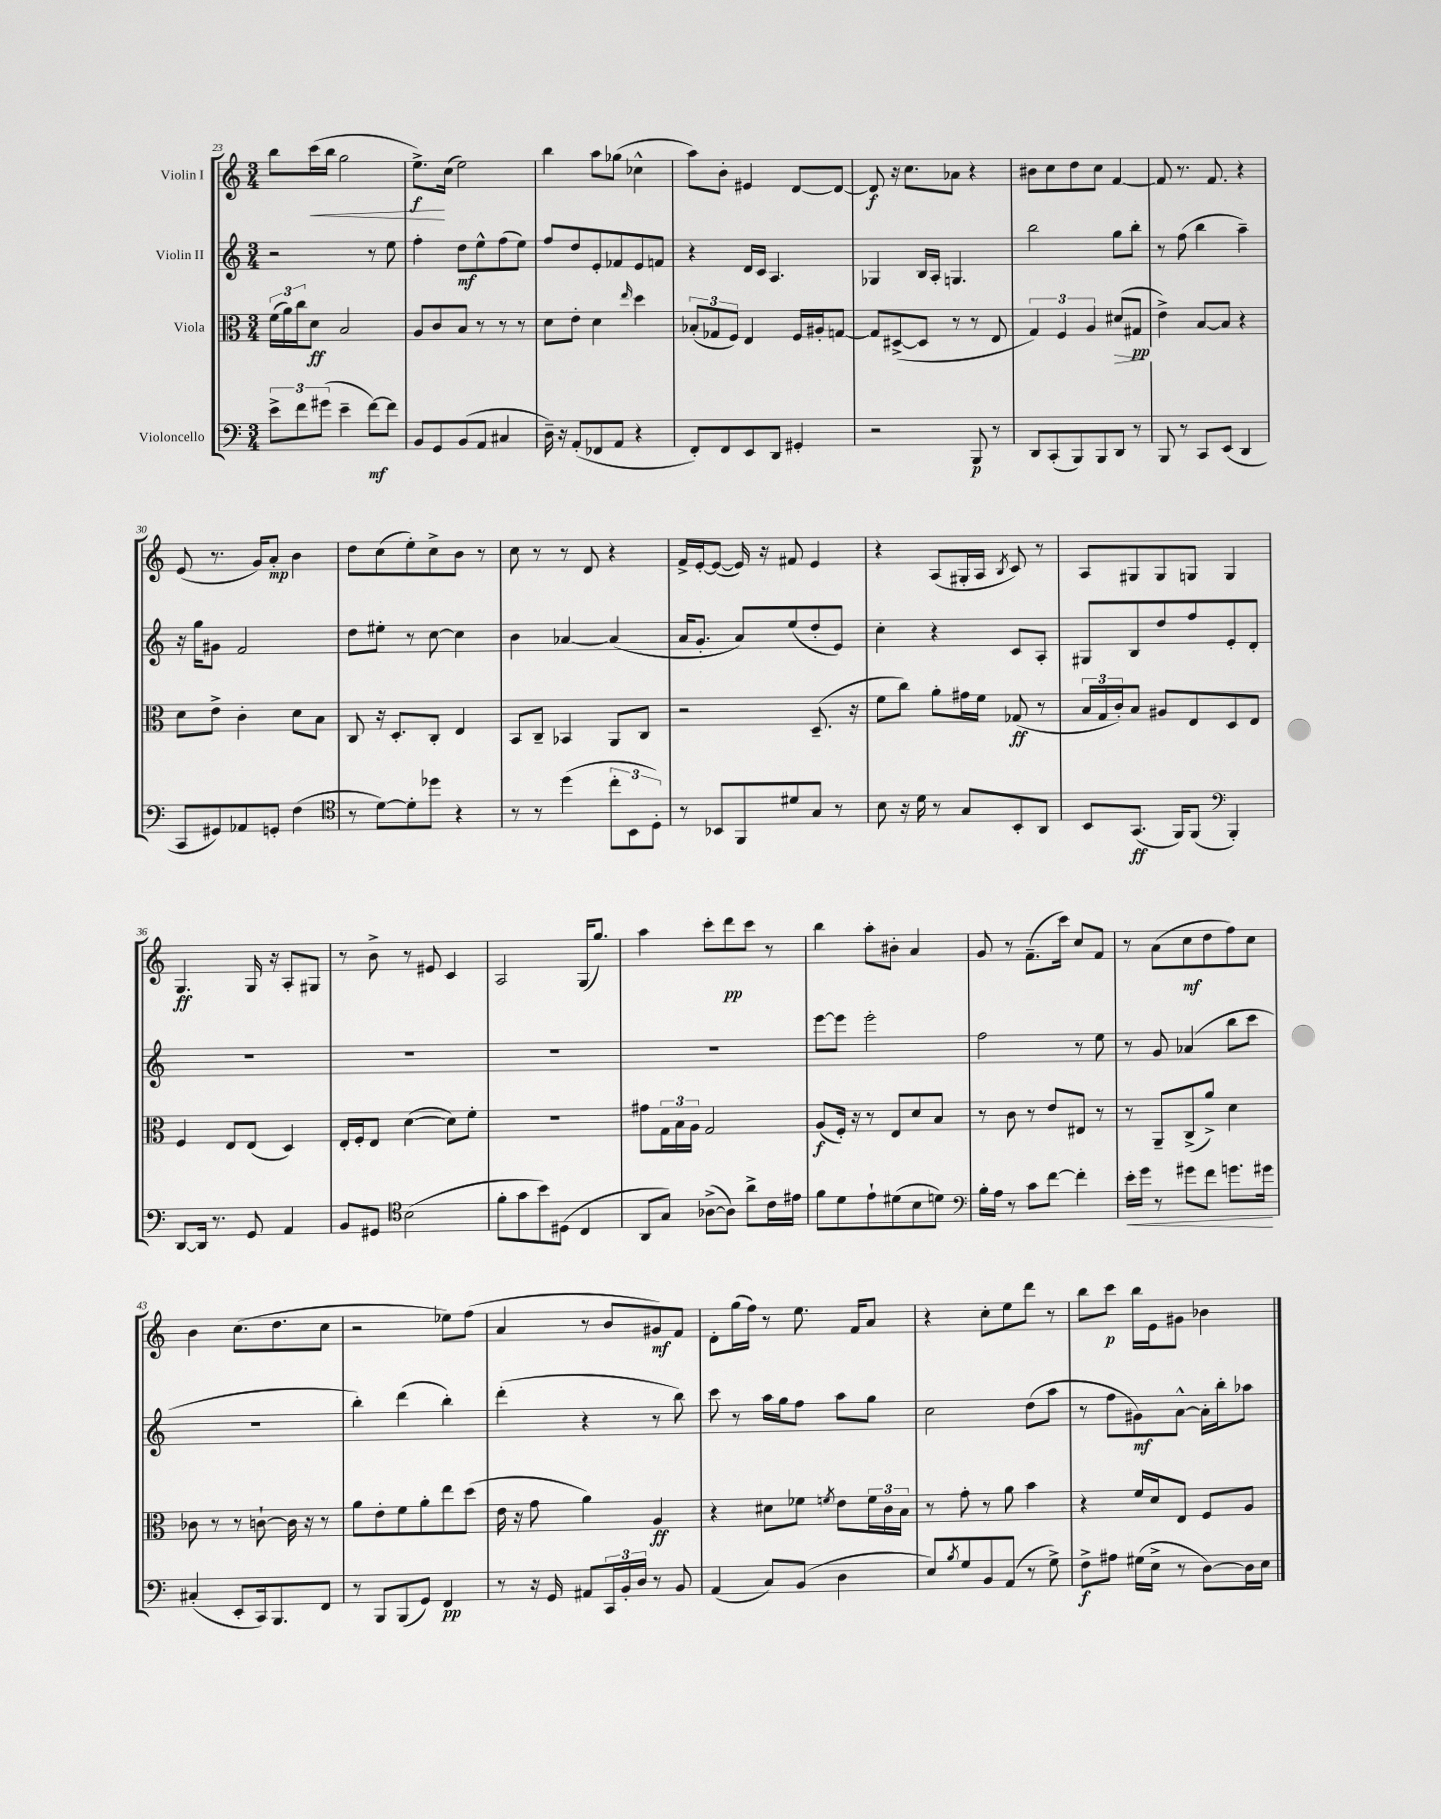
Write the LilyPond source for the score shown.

<<
\new StaffGroup <<
\new Staff = "s0" \with { instrumentName = "Violin I" } {
    \clef treble \key c \major \numericTimeSignature \time 3/4
    b''8 c'''16\<( b''16 g''2 |
    e''8.->\f\!) c''16( e''2) |
    b''4 a''8 ges''8( ces''4-^ |
    a''8) b'8-. eis'4 d'8~ d'8~ |
    d'8\f r16 c''8. aes'8 r4 |
    bis'8 c''8 d''8 c''8 f'4~ |
    f'8 r8. f'8. r4 |
    e'8( r8. g'16) a'8-.\mp b'4 |
    d''8 c''8( e''8-.) c''8-> b'8 r8 |
    c''8 r8 r8 d'8 r4 |
    f'16-> e'16~-. e'8~( e'16) r16 fis'8 e'4 |
    r4 a8( gis16-. a16 \acciaccatura { b8 } c'8) r8 |
    a8 gis8 gis8 g8 g4 |
    g4.\ff g16 r16 a8-. gis8 |
    r8 b'8-> r8 eis'8 c'4 |
    a2 g16( g''8.) |
    a''4 c'''8-. d'''8\pp c'''8 r8 |
    b''4 a''8-. bis'8-. a'4 |
    g'8 r8 f'8.--( c'''16) c''8 f'8 |
    r8 a'8( c''8\mf d''8 f''8) c''8 |
    b'4 c''8.( d''8. c''8 |
    r2 ees''8) f''8( |
    a'4 r8 b'8 gis'8\mf) f'8 |
    d'8-. g''16( f''16) r8 e''8. f'16 a'8 |
    r4 c''8-. e''8 d'''8 r8 |
    b''8 c'''8\p b''16 e'16 gis'8 bes'4 \bar "|." |
}
\new Staff = "s1" \with { instrumentName = "Violin II" } {
    \clef treble \key c \major \numericTimeSignature \time 3/4
    r2 r8 e''8 |
    f''4-. d''8\mf e''8-^ f''8( e''8) |
    f''8 d''8 e'8-. fes'8 e'8 f'8 |
    r4 d'16 c'16 a4. |
    ges4 b16 a16-. g4. |
    b''2 g''8 b''8-. |
    r8 f''8( b''4 a''4--) |
    r16 g''16 gis'8 f'2 |
    d''8 eis''8-. r8 c''8~ c''4 |
    b'4 aes'4~ aes'4( |
    a'16 g'8.-. a'8) e''8( d''8-. e'8) |
    c''4-. r4 c'8 a8-. |
    gis8 b8 d''8 f''8 e'8-. d'8-. |
    R2. |
    R2. |
    R2. |
    R2. |
    e'''8~ e'''8 e'''2-. |
    f''2 r8 e''8 |
    r8 g'8 aes'4( b''8 c'''8 |
    R2. |
    b''4-.) d'''4( b''4-.) |
    d'''4-.( r4 r8 b''8) |
    c'''8 r8 a''16 g''16 f''8 a''8 g''8 |
    c''2 d''8( a''8 |
    r8 f''8 gis'8\mf) a'8~-^ a'16-. b''16-. aes''8 \bar "|." |
}
\new Staff = "s2" \with { instrumentName = "Viola" } {
    \clef alto \key c \major \numericTimeSignature \time 3/4
    \tuplet 3/2 { f'16( a'16) c''16 } d'8\ff b2 |
    a8 c'8 b8 r8 r8 r8 |
    d'8 e'8-. d'4 \grace { e''16 } d''4 |
    \tuplet 3/2 { bes8-.( ges8 f8) } e4 f16 ais16-. g8~ |
    g8 dis8~->( dis8 r8 r8 e8 |
    \tuplet 3/2 { g4) f4 a4 } dis'8\>( gis8\pp\! |
    e'4->) b8~ b8 r4 |
    d'8 e'8-> c'4-. d'8 b8 |
    c8 r16 d8.-. c8-. e4 |
    b,8 c8-- bes,4 a,8 c8 |
    r2 d8.--( r16 |
    f'8 c''8) a'8-. gis'16 f'16 ges8\ff( r8 |
    \tuplet 3/2 { b16 g16 c'16-.) } b8 ais8 e8 d8 e8 |
    f4 e8 e8( d4) |
    e16-. f16-. e8 d'4~( d'8) f'8-. |
    R2. |
    gis'8 \tuplet 3/2 { g16 b16 a16 } g2 |
    a8\f( f16-.) r16 r8 e8 d'8 b8 |
    r8 c'8 r8 e'8 eis8 r8 |
    r8 a,8-- c8->( a'8->) d'4 |
    ces'8 r8 r8 c'8~-! c'16 r16 r8 |
    a'8 e'8-. f'8 a'8-. e''8 d''8( |
    e'16 r16 g'8 a'4) a4\ff |
    r4 dis'8 fes'8 \acciaccatura { f'8 } e'8 \tuplet 3/2 { f'16 c'16 b16 } |
    r8 g'8-. r8 a'8 b'4 |
    r4 f'16 d'16 e8 f8 a8 \bar "|." |
}
\new Staff = "s3" \with { instrumentName = "Violoncello" } {
    \clef bass \key c \major \numericTimeSignature \time 3/4
    \tuplet 3/2 { e'8-> f'8 gis'8( } e'4-- f'8~\mf) f'8 |
    b,8 g,8 b,8( a,8 cis4 |
    d16--) r16 a,8-.( fes,8 a,8 r4 |
    f,8-.) f,8 e,8 d,8 gis,4-. |
    r2 b,,8\p r8 |
    d,8 c,8-.( b,,8) b,,8 d,8 r8 |
    b,,8 r8 c,8 e,8( d,4 |
    c,8 gis,8) aes,8 g,8-. f4( |
    \clef tenor r8 d'8~) d'8-. des''8 r4 |
    r8 r8 d''4( \tuplet 3/2 { c''8-. b,8 d8-.) } |
    r8 bes,8 f,8 dis'8 g8 r8 |
    b8 r16 d'16 r8 g8 b,8-. a,8 |
    b,8 g,8.\ff( f,16) f,8( \clef bass b,,4-.) |
    d,8~ d,16 r8. g,8 a,4 |
    b,8 gis,8 \clef tenor b2( |
    f'8-. g'8 b'8) dis8( c4 |
    a,8 g8) aes8~->( aes8) a'8-> c'16 eis'16 |
    f'8 d'8 e'8-! dis'8( b8 d'8) |
    \clef bass b16-. a16 r8 c'8 f'8~ f'4-. |
    e'16-.\< g'16 r8 gis'8 f'8 g'8. gis'16\! |
    cis4-.( e,8-. c,16) b,,8. f,8 |
    r8 b,,8 b,,8( g,8) f,4\pp |
    r8 r16 g,16 ais,8 \tuplet 3/2 { c,16 b,16-. d16 } r8 b,8 |
    a,4( c8) b,8( d4 |
    e8) \acciaccatura { b8 } g8 b,8 a,8( r8 g8->) |
    f8->\f ais8 gis16( e16-> r8 d8~) d16 e16 \bar "|." |
}
>>
>>
\layout { \context { \Score currentBarNumber = #23 } }
